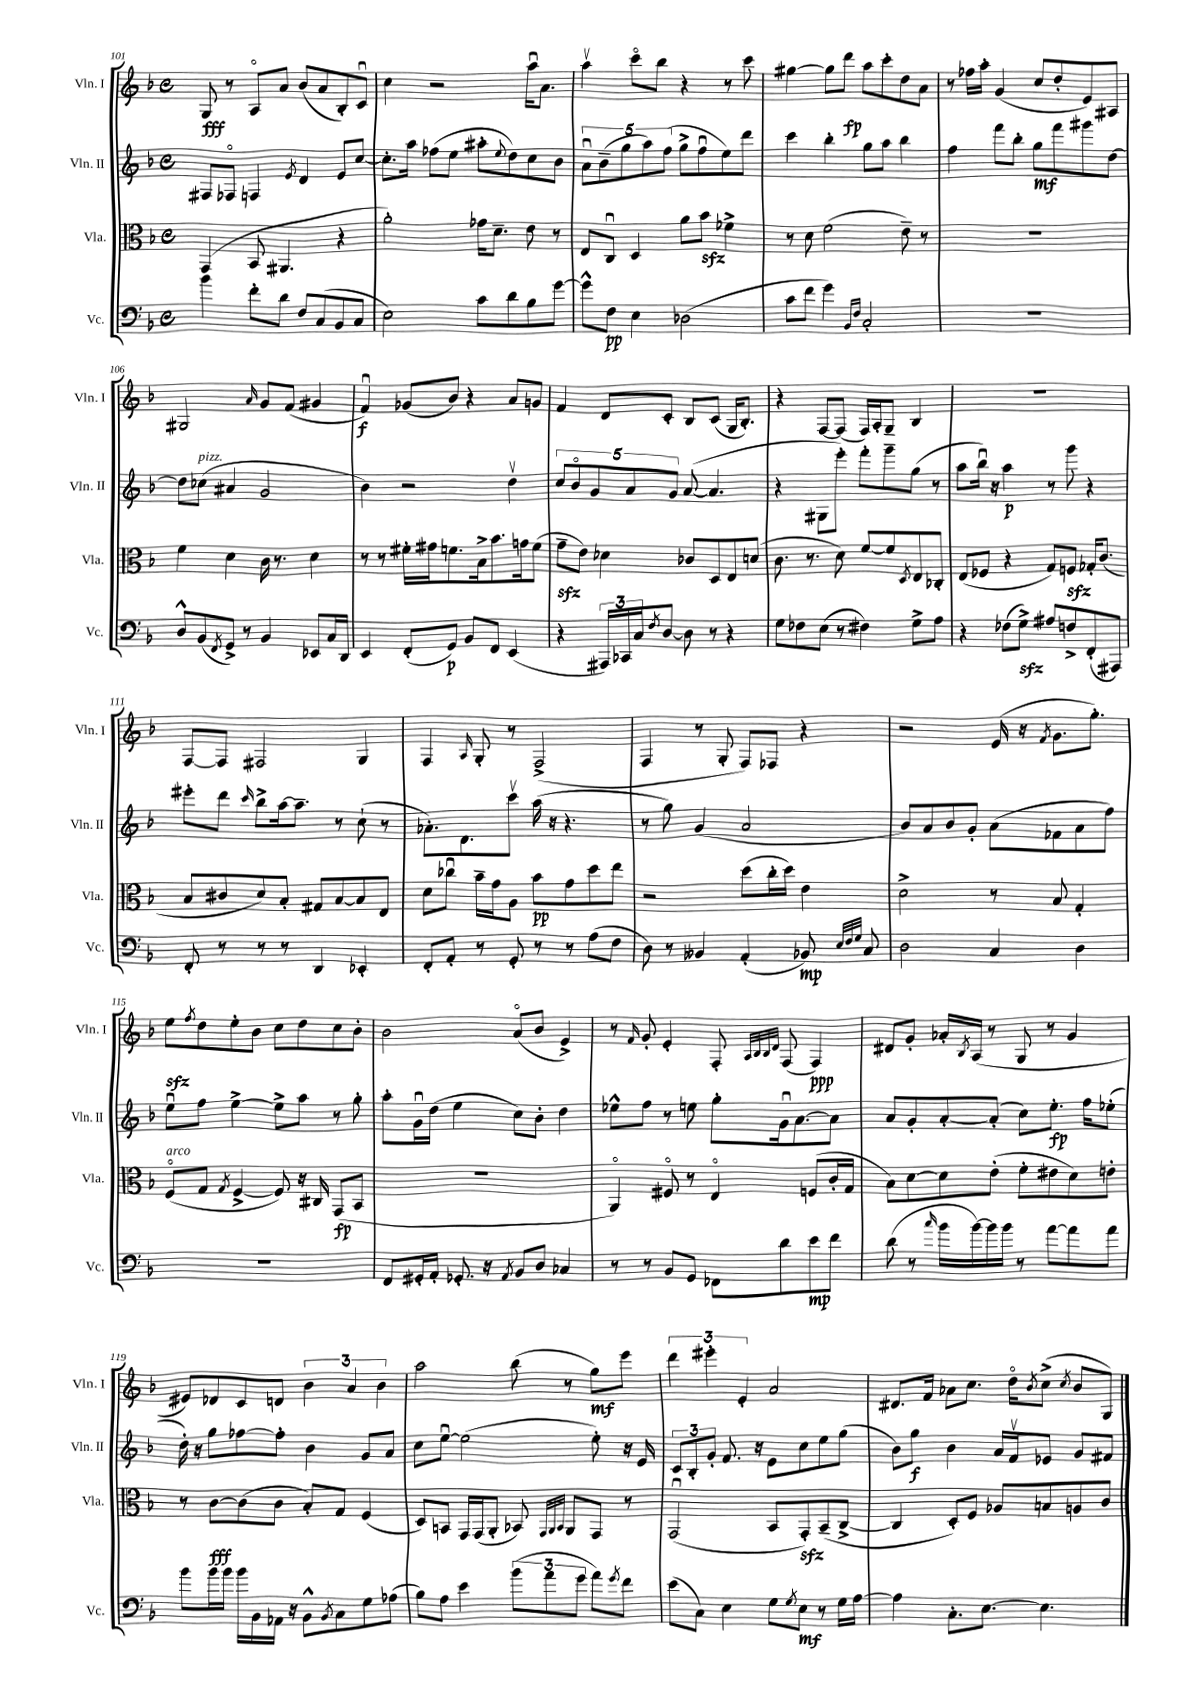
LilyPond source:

<<
\new StaffGroup <<
\new Staff = "s0" \with { instrumentName = "Vln. I" shortInstrumentName = "Vln. I" } {
    \clef treble \key f \major \defaultTimeSignature \time 4/4
    g8\fff r8 a8\flageolet a'8 bes'8( a'8 bes8-.) c'8\downbow |
    c''4 r2 a''16\downbow a'8. |
    a''4\upbow c'''8\flageolet bes''8 r4 r8 c'''8 |
    gis''4~ gis''8 d'''8\fp a''8 c'''8-. d''8 a'8 |
    r8 fes''16 a''16-. g'4( c''8 d''8-. e'8) ais8 |
    gis2 \grace { a'16 } g'8 f'8( gis'4 |
    f'4\downbow\f) ges'8( bes'8) r4 a'8 g'8 |
    f'4 d'8 c'8-. bes8 c'8( g16 bes8.-.) |
    r4 f8~ f8( f16) a16-. g8-- bes4 |
    R1 |
    f8~ f8 fis2 g4 |
    f4 \grace { a16 } g8-. r8 f2->( |
    f4 r8 g8-. f8) fes8 r4 |
    r2 e'16( r16 \acciaccatura { f'8 } g'8. g''8.-.) |
    e''8\sfz \acciaccatura { f''8 } d''8 e''8-. bes'8 c''8 d''8 c''8 bes'8-. |
    bes'2 a'8\flageolet( bes'8 e'4->) |
    r8 \grace { f'16 } g'8-. e'4-. f8-. \grace { a32 bes32 bes32 d'32 } f8( f4\ppp) |
    dis'8 g'8-. aes'16-. \acciaccatura { bes8 } a16( r8 g8 r8 g'4 |
    eis'8) des'8 c'8 d'8 \tuplet 3/2 { bes'4 a'4 bes'4 } |
    a''2 bes''8( r8 g''8\mf) e'''8 |
    \tuplet 3/2 { d'''4 eis'''4-. e'4-. } a'2 |
    dis'8. f'16 aes'8 c''8. d''16\flageolet \acciaccatura { bes'8 } c''8->( \acciaccatura { c''8 } bes'8 g8) \bar "|." |
}
\new Staff = "s1" \with { instrumentName = "Vln. II" shortInstrumentName = "Vln. II" } {
    \clef treble \key f \major \defaultTimeSignature \time 4/4
    fis8 fes8\flageolet f4 \acciaccatura { e'8 } d'4 e'8 c''8~ |
    c''8.-. a''16 fes''8( e''8 ais''8-. \appoggiatura { e''8 } d''8) c''8 bes'8 |
    \tuplet 5/4 { a'8\downbow bes'8--( g''8 a''8) f''8( } g''8-> f''8\downbow e''8) d'''8 |
    c'''4 bes''4-. g''8 a''8 bes''4 |
    f''4 f'''8 bes''8-. g''8\mf f'''8 gis'''8 d''8~ |
    d''8 ces''8^\markup { \italic "pizz." }( ais'4 g'2 |
    bes'4) r2 d''4\upbow |
    \tuplet 5/4 { c''8 bes'8\flageolet g'8 a'8 g'8 } a'8~( a'4. |
    r4 gis8 e'''8-.) f'''8-. g'''8-- g''8( r8 |
    a''8 bes''16\downbow) r16 a''4\p r8 g'''8 r4 |
    eis'''8-. d'''8 \grace { c'''16 } bes''8-> a''16~ a''8.-- r8 c''8-!( r8 |
    aes'8.-.) d'8. c'''8\upbow a''16( r16 r4. |
    r8 g''8) g'4( a'2 |
    bes'8) a'8 bes'8 g'8-. a'8( fes'8 a'8 f''8) |
    e''8\downbow f''8 e''4~-> e''8-> a''8 r8 g''8-. |
    a''8-. g'16\downbow d''16( e''4 c''8) bes'8-. d''4 |
    ees''8-^ f''8 r8 e''8 g''8-. g'16\downbow a'8.~ a'8 |
    a'8 g'8-. a'8~-. a'8-.( c''8) e''8.-.\fp f''16 ees''8-.( |
    d''16-.) r16 g''8 fes''8~ fes''8-. bes'4 g'8 a'8 |
    c''8 e''8~\downbow e''2( e''8-.) r16 e'16 |
    \tuplet 3/2 { c'8 bes8-. g'8-. } f'8. r16 e'8 c''8 e''8 g''8( |
    bes'8) g''8\f bes'4 a'16 f'16\upbow ees'8 g'8 fis'8 \bar "|." |
}
\new Staff = "s2" \with { instrumentName = "Vla." shortInstrumentName = "Vla." } {
    \clef alto \key f \major \defaultTimeSignature \time 4/4
    g,4( bes,8 ais,4. r4 |
    a'2-.) ges'16 d'8.-- e'8 r8 |
    e8 c8\downbow d4 a'8 bes'8\sfz fes'4-> |
    r8 d'8 f'2( e'8--) r8 |
    R1 |
    f'4 d'4 c'16 r8. d'4 |
    r8 r8 fis'16-. gis'16 f'8. bes16-> bes'8. g'16 f'8( |
    g'8--\sfz e'8) des'4 ces'8 d8 e8 d'8( |
    c'8. r8. d'8) f'8~ f'8 \acciaccatura { d8 } e8 ces8-. |
    e8( fes8 r4 g8) f8\sfz ges16-. c'8.( |
    bes8 cis'8 d'8) bes8-. gis8 bes8~ bes8 e8 |
    d'8 ces''8\downbow bes'16-- g'16 a8 bes'8\pp g'8 d''8 e''8 |
    r2 d''8( c''16-. d''16) e'4 |
    d'2-> r8 bes8 g4-. |
    f8\flageolet^\markup { \italic "arco" }( g8 \acciaccatura { g8 } f4~-> f8) r16 cis16 g,8\fp( bes,8 |
    R1 |
    a,4\flageolet) fis8\flageolet r8 e4\flageolet f8( c'16-. g16 |
    bes8) d'8~ d'8 e'8-.( f'8-. eis'8 d'8) e'8-. |
    r8 c'8~\fff c'8( c'8 bes8-.) g8 f4( |
    d8) b,8 g,16 g,16( a,8-. bes,8) \grace { g,32 a,32 bes,32 } a,8 g,8 r8 |
    g,2\downbow( bes,8 g,8-.\sfz) bes,8--( c8~-> |
    c4 d8-.) f8 aes8 b8 a8 c'8 \bar "|." |
}
\new Staff = "s3" \with { instrumentName = "Vc." shortInstrumentName = "Vc." } {
    \clef bass \key f \major \defaultTimeSignature \time 4/4
    bes'4 f'8-. d'8 f8 c8( bes,8 c8 |
    e2) c'8 d'8 bes8 g'8~ |
    g'8-^ f8\pp e4 des2( |
    c'8 f'8 g'4) \grace { bes,16 f16 } c2-. |
    R1 |
    d8-^ bes,8( \acciaccatura { f,8 } g,8->) r8 bes,4 ees,8 c16 d,16 |
    e,4 f,8-.( g,8\p) bes,8 f,8 e,4( |
    r4 \tuplet 3/2 { ais,,16) ces,16 c16 } \acciaccatura { f8 } d8~ d8 r8 r4 |
    g8 fes8 e8( r8 fis4) g8-> a8 |
    r4 fes8( g8->\sfz) ais8 f8-> f,8-.( ais,,8) |
    f,8-. r8 r8 r8 d,4 ees,4-. |
    f,8-. a,8-. r8 g,8-. r8 r8 a8( f8 |
    d8) r8 beses,4 a,4-.( bes,8\mp) \grace { e32 f32 g32 } c8 |
    d2 c4 d4 |
    R1 |
    f,8 gis,16-. a,16-. ges,8.-. r16 \acciaccatura { a,8 } bes,8 d8 ces4 |
    r8 r8 bes,8 g,8 fes,8 d'8 e'8\mp f'8 |
    d'8( r8 \grace { c''16 } bes'16 bes'16~) bes'16 bes'16 r8 a'8~ a'8 a'8 |
    bes'8 bes'16 bes'16 bes'16 bes,16 aes,16 r16 bes,8-^ \acciaccatura { bes,8 } c8 g8 aes8( |
    bes8) a8 e'4 \tuplet 3/2 { bes'8( a'8 g'8 } a'8) \acciaccatura { g'8 } f'8 |
    e'8( c8) e4 g8 \acciaccatura { g8 } e8\mf r8 g16 a16~ |
    a4 c8.-. e8.~ e4. \bar "|." |
}
>>
>>
\layout { \context { \Score currentBarNumber = #101 } }
